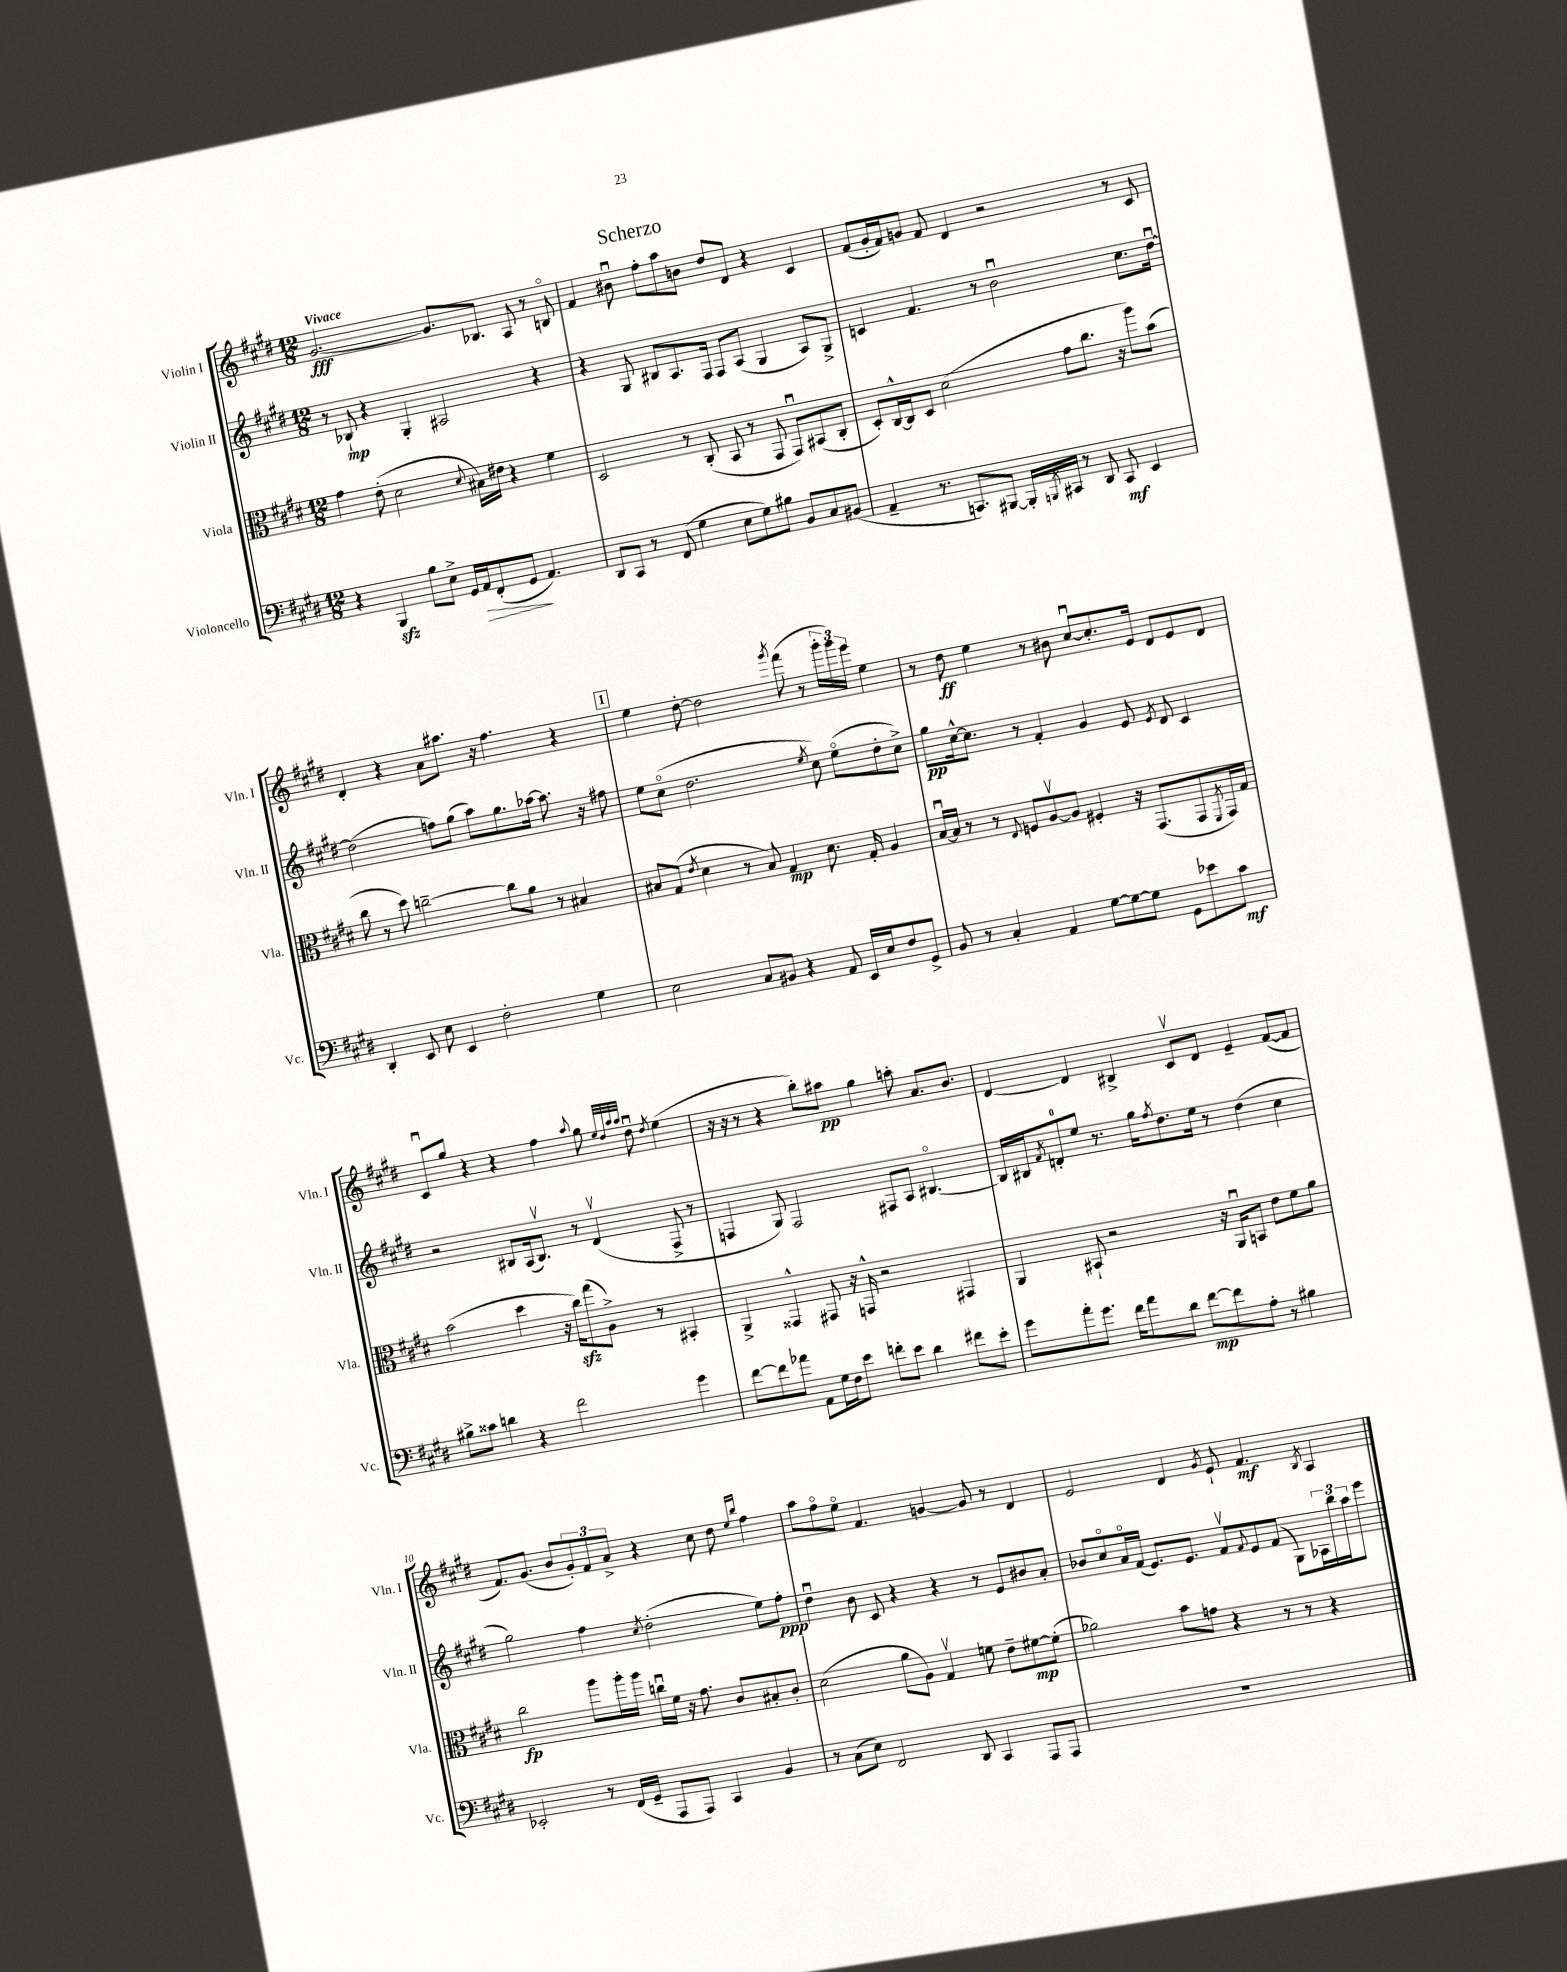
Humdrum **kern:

**kern	**dynam	**kern	**dynam	**kern	**dynam	**kern	**dynam
*part4	*part4	*part3	*part3	*part2	*part2	*part1	*part1
*staff4	*staff4	*staff3	*staff3	*staff2	*staff2	*staff1	*staff1
*I"Violoncello	*	*I"Viola	*	*I"Violin II	*	*I"Violin I	*
*I'Vc.	*	*I'Vla.	*	*I'Vln. II	*	*I'Vln. I	*
*clefF4	*	*clefC3	*	*clefG2	*	*clefG2	*
*k[f#c#g#d#]	*	*k[f#c#g#d#]	*	*k[f#c#g#d#]	*	*k[f#c#g#d#]	*
*M12/8	*	*M12/8	*	*M12/8	*	*M12/8	*
=1	=1	=1	=1	=1	=1	=1	=1
!	!	!	!	!	!	!LO:TX:a:B:t=Vivace	!
4r	.	4g#\	.	8r	.	[2.g#/	fff
.	.	.	.	8B-X`/	mp	.	.
4BBBzz/	.	(8e'\	.	4r	.	.	.
.	.	2d#\	.	.	.	.	.
8B\L	.	.	.	4G#'/	.	.	.
8E^\J	.	.	.	.	.	.	.
16GG#/LL	.	.	.	2A#X/	.	8.g#/L]	.
!	!LO:HP:b	!	!	!	!	!	!
16AA/J	>	.	.	.	.	.	.
.	.	8qqd#/	.	.	.	.	.
(8FF#'/	.	16B#X\LL)	.	.	.	.	.
.	.	16e#X\JJ	.	.	.	8.B-X/J	.
8GG#/J	.	4r	.	.	.	.	.
4.AA/)	]	.	.	.	.	8A/	.
.	.	4f#\	.	4r	.	8r	.
.	.	.	.	.	.	8Bn/	.
=2	=2	=2	=2	=2	=2	=2	=2
8DD#/L	.	2D#/	.	4r	.	4f#/	.
8CC#/J	.	.	.	.	.	.	.
8r	.	.	.	8G#/	.	8b#Xu\	.
(8FF#/	.	.	.	8B#X/L	.	8ff#'\L	.
4G#\	.	8r	.	8.A/	.	8aa\	.
.	.	(8C#'/	.	.	.	8bn\J	.
.	.	.	.	16F#/Jk	.	.	.
8E\L	.	8BB/	.	8F#/L	.	8dd#/L	.
8G#\)	.	8r	.	(8A/J	.	8d#/J	.
8B#X\J	.	8GG#/	.	4G#/	.	4r	.
8BB/L	.	8GG#u/L)	.	.	.	.	.
8C#/	.	(8BB#X/	.	8A/L)	.	4c#/	.
(8BB#X/J	.	8C#'/J	.	8G#^/J	.	.	.
=3	=3	=3	=3	=3	=3	=3	=3
4AA~/	.	8D#'/L)	.	4cn/	.	(8f#/L	.
.	.	[16C#^^/L	.	.	.	16g#'/L	.
.	.	16C#/J]	.	.	.	16f#/J)	.
8.r	.	8D#/J	.	4.f#/	.	8gn/J	.
.	.	(2d#\	.	.	.	8f#/	.
8.CCn/L)	.	.	.	.	.	.	.
.	.	.	.	.	.	4d#/	.
[8BBB#X/J	.	.	.	8r	.	.	.
16BBB#'/LL]	.	.	.	2bu\	.	2r	.
8qBBBn/	.	.	.	.	.	.	.
16CC#X/JJ	.	.	.	.	.	.	.
8r	.	8g#\L	.	.	.	.	.
8DD#/	.	8.cc#\J	.	.	.	.	.
8CC#/	mf	.	.	.	.	.	.
.	.	16r	.	.	.	.	.
4EE/	.	8aa\L)	.	8.cc#\L	.	8r	.
.	.	(8b\J	.	.	.	8c#/	.
.	.	.	.	[16dd#u\Jk	.	.	.
!!LO:LB:g=z
=4	=4	=4	=4	=4	=4	=4	=4
4DD#'/	.	8cc#\	.	(2dd#\]	.	4d#'/	.
.	.	8r	.	.	.	.	.
8EE/	.	8dd#\)	.	.	.	4r	.
8E\	.	[2ccn~\	.	.	.	.	.
4EE/	.	.	.	8ffn\L)	.	8a\L	.
.	.	.	.	(8gg#\J	.	8.aa#X\J	.
2F#'\	.	.	.	8aa\L)	.	.	.
.	.	.	.	.	.	16r	.
.	.	8cc\L]	.	8.gg#\	.	4.ff#\	.
.	.	8a\J	.	.	.	.	.
.	.	.	.	[16aa-X\Jk	.	.	.
.	.	8r	.	8.aa-\]	.	.	.
4G#\	.	4B#X/	.	.	.	4r	.
.	.	.	.	16r	.	.	.
.	.	.	.	8ff#X\	.	.	.
!!LO:REH:place=s1:t=1
=5	=5	=5	=5	=5	=5	=5	=5
2E\	.	8B#X/L	.	8ee\L	.	4ee\	.
.	.	(8G#/J	.	(8cc#\J	.	.	.
.	.	8qe/	.	.	.	.	.
.	.	4d#\	.	2.dd#\	.	[8dd#'\	.
.	.	.	.	.	.	2dd#\]	.
8C#/L	.	8r	.	.	.	.	.
8BB#X/J	.	8B#/)	.	.	.	.	.
4r	.	4G#/	mp	.	.	.	.
.	.	.	.	.	.	8qggg#/	.
.	.	.	.	.	.	(8fff#\	.
.	.	.	.	8qee/	.	.	.
8AA/	.	8.d#\	.	8cc#\)	.	8r	.
16EE/LL	.	.	.	(8ee\L	.	24ggg#'\LL	.
.	.	.	.	.	.	24ggg#\)	.
16E/J	.	16G#'/	.	.	.	.	.
.	.	.	.	.	.	24eee\JJ	.
8F#/	.	4A/	.	8dd#'\	.	4ee\	.
8GG#^/J	.	.	.	8cc#^\J)	.	.	.
=6	=6	=6	=6	=6	=6	=6	=6
8BB/	.	[16Bu/LL	.	8gg#\L	pp	8r	.
.	.	16B/JJ]	.	.	.	.	.
8r	.	8r	.	[16cc#^^\k	.	8dd#\	ff
.	.	.	.	8.cc#\J]	.	.	.
4C#'/	.	8r	.	.	.	4ee\	.
.	.	8qqE/	.	.	.	.	.
.	.	8Fn/L	.	8r	.	.	.
4AA/	.	[8Av/	.	4f#'/	.	8r	.
.	.	8A/J]	.	.	.	8b#X\	.
[8G#\L	.	4F#X'/	.	4g#/	.	[8cc#u/L	.
8G#\_	.	.	.	.	.	8.cc#'/]	.
8G#\J]	.	16r	.	8e/	.	.	.
.	.	(8.GG#/L	.	.	.	16e/Jk	.
.	.	.	.	8qe/	.	.	.
8GG#\L	.	.	.	8d#/	.	8d#/L	.
8e-X\	.	8GG#/	.	4c#/	.	8e/	.
.	.	8qFF#/	.	.	.	.	.
8c#\J	mf	16GG#/L)	.	.	.	8d#/J	.
.	.	16G#/JJ	.	.	.	.	.
!!LO:LB:g=z
=7	=7	=7	=7	=7	=7	=7	=7
8B#X^\L	.	(2b\	.	2r	.	8c#u/L	.
8c##X\J	.	.	.	.	.	8gg#/J	.
4dn\	.	.	.	.	.	4r	.
4r	.	4dd#\	.	8B#X/L	.	4r	.
.	.	.	.	(16A/k	.	.	.
.	.	.	.	8.B#v/J)	.	.	.
2f#\	.	16r	.	.	.	4ff#\	.
.	.	16cc#zz\KL)	.	.	.	.	.
.	.	(8gg#\	.	8r	.	.	.
.	.	.	.	.	.	8qqaa/	.
.	.	8A^\J)	.	(4d#v/	.	8gg#\	.
.	.	.	.	.	.	32qqee/LLL	.
.	.	.	.	.	.	32qqdd#/	.
.	.	.	.	.	.	32qqaa/	.
.	.	.	.	.	.	32qqaa/JJJ	.
.	.	8r	.	.	.	8dd#u\	.
.	.	.	.	.	.	8qdd#/	.
4g#\	.	4BB#X'/	.	8F#^/	.	(4ee\	.
.	.	.	.	8r	.	.	.
=8	=8	=8	=8	=8	=8	=8	=8
[8f#\L	.	4AA^/	.	4Fn/	.	16r	.
.	.	.	.	.	.	16r	.
8f#\]	.	.	.	.	.	8r	.
8a-X\J	.	4GG##X^^/	.	8G#/)	.	4r	.
8AA\L	.	.	.	2F/	.	.	.
16G#\L	.	8GG#X/	.	.	.	8bb'\L)	.
16F#\J	.	.	.	.	.	.	.
8e\J	.	16r	.	.	.	8aa#X\J	pp
.	.	16GGn^^/	.	.	.	.	.
8fn'\L	.	2r	.	.	.	4gg#\	.
8e\J	.	.	.	8F#X/L	.	.	.
4d#\	.	.	.	8A/J	.	8aan'\	.
.	.	.	.	[4.B#X/	.	8.a/L	.
8f#X\L	.	4GG#X/	.	.	.	.	.
.	.	.	.	.	.	8.b/J	.
8e'\J	.	.	.	.	.	.	.
=9	=9	=9	=9	=9	=9	=9	=9
8g#\L	.	4AA/	.	16B#/LL]	.	[4d#/	.
.	.	.	.	16B#X/J	.	.	.
.	.	.	.	8qf#/	.	.	.
8a'\	.	.	.	8dn'/	.	.	.
8.g#\J	.	8BB#X`/	.	8ee/J	.	4d#/]	.
.	.	2r	.	8.r	.	.	.
16f#\KL	.	.	.	.	.	.	.
8a\	.	.	.	.	.	4B#X^/	.
.	.	.	.	16gg#\KL	.	.	.
.	.	.	.	8qff#/	.	.	.
8d#\J	.	.	.	8.dd#\	.	.	.
[8f#\L	mp	.	.	.	.	8c#v/L	.
.	.	.	.	16ee\Jk	.	.	.
8f#\]	.	16r	.	8r	.	8d#/J	.
.	.	16AAu/KL	.	.	.	.	.
8A'\J	.	8BBn/J	.	(4dd#\	.	4e~/	.
8r	.	8e\L	.	.	.	.	.
4B#X\	.	8f#\	.	4cc#\	.	([8f#/L	.
.	.	8a\J	.	.	.	8f#/J]	.
!!LO:LB:g=z
=10	=10	=10	=10	=10	=10	=10	=10
2EE-X'/	.	2cc#\	fp	2gg#\)	.	8.f#/L)	.
.	.	.	.	.	.	(8.g#/J	.
.	.	.	.	.	.	8b/L	.
8r	.	8aa\L	.	4ff#\	.	12g#'/)	.
.	.	.	.	.	.	12f#/	.
(16FF#/LL	.	16aa'\L	.	.	.	.	.
.	.	.	.	.	.	12a^/J	.
16GG#~/JJ	.	16aa\JJ	.	.	.	.	.
.	.	.	.	8qcc#/	.	.	.
8AAA/L	.	16ccnu\LL	.	(2dd#'\	.	4r	.
.	.	16f#\JJ	.	.	.	.	.
8AAA/J)	.	16r	.	.	.	.	.
.	.	8.g#\	.	.	.	.	.
4CC#/	.	.	.	.	.	8cc#\	.
.	.	8c#/L	.	.	.	8dd#\	.
.	.	.	.	.	.	16qqee/LL	.
.	.	.	.	.	.	16qqbb/JJ	.
4BB/	.	8B#X'/	.	8ee\L)	.	4ff#\	.
.	.	8c#'/J	.	8ff#'\J	ppp	.	.
=11	=11	=11	=11	=11	=11	=11	=11
8r	.	(2d#\	.	4dd#u\	.	8aa\L	.
(8C#\L	.	.	.	.	.	8ff#\	.
8E\J)	.	.	.	8b\	.	8ee\J	.
2FF#/	.	.	.	8c#/	.	4.f#/	.
.	.	8a\L	.	4r	.	.	.
.	.	8A\J)	.	.	.	.	.
.	.	4G#v/	.	4r	.	[4gn/	.
8DD#/	.	.	.	.	.	.	.
4CC#/	.	8fn\	.	8r	.	8g/]	.
.	.	8e~\L	.	8e/L	.	8r	.
8AAA/L	.	[8f#X\	mp	8b#X/	.	4d#/	.
8AAA/J	.	(8f#'\J]	.	8a'/J	.	.	.
=12	=12	=12	=12	=12	=12	=12	=12
1.r	.	2a-X\)	.	8b-X/L	.	2e/	.
.	.	.	.	8cc#/	.	.	.
.	.	.	.	16a/L	.	.	.
.	.	.	.	(16f#/JJ	.	.	.
.	.	.	.	8.e/L)	.	.	.
.	.	8b\L	.	.	.	4d#/	.
.	.	.	.	8.e/J	.	.	.
.	.	8gn\J	.	.	.	.	.
.	.	.	.	.	.	8qg#/	.
.	.	4r	.	8f#v/L	.	8e`/	.
.	.	.	.	8qqf#/	.	.	.
.	.	.	.	8e/	.	4.f#/	mf
.	.	8r	.	(8f#/J	.	.	.
.	.	8r	.	8G#\L)	.	.	.
.	.	.	.	.	.	8qB/	.
.	.	4r	.	24A-X\L	.	4A/	.
.	.	.	.	24bb\	.	.	.
.	.	.	.	24aa\J	.	.	.
.	.	.	.	8eee\J	.	.	.
==	==	==	==	==	==	==	==
*-	*-	*-	*-	*-	*-	*-	*-
